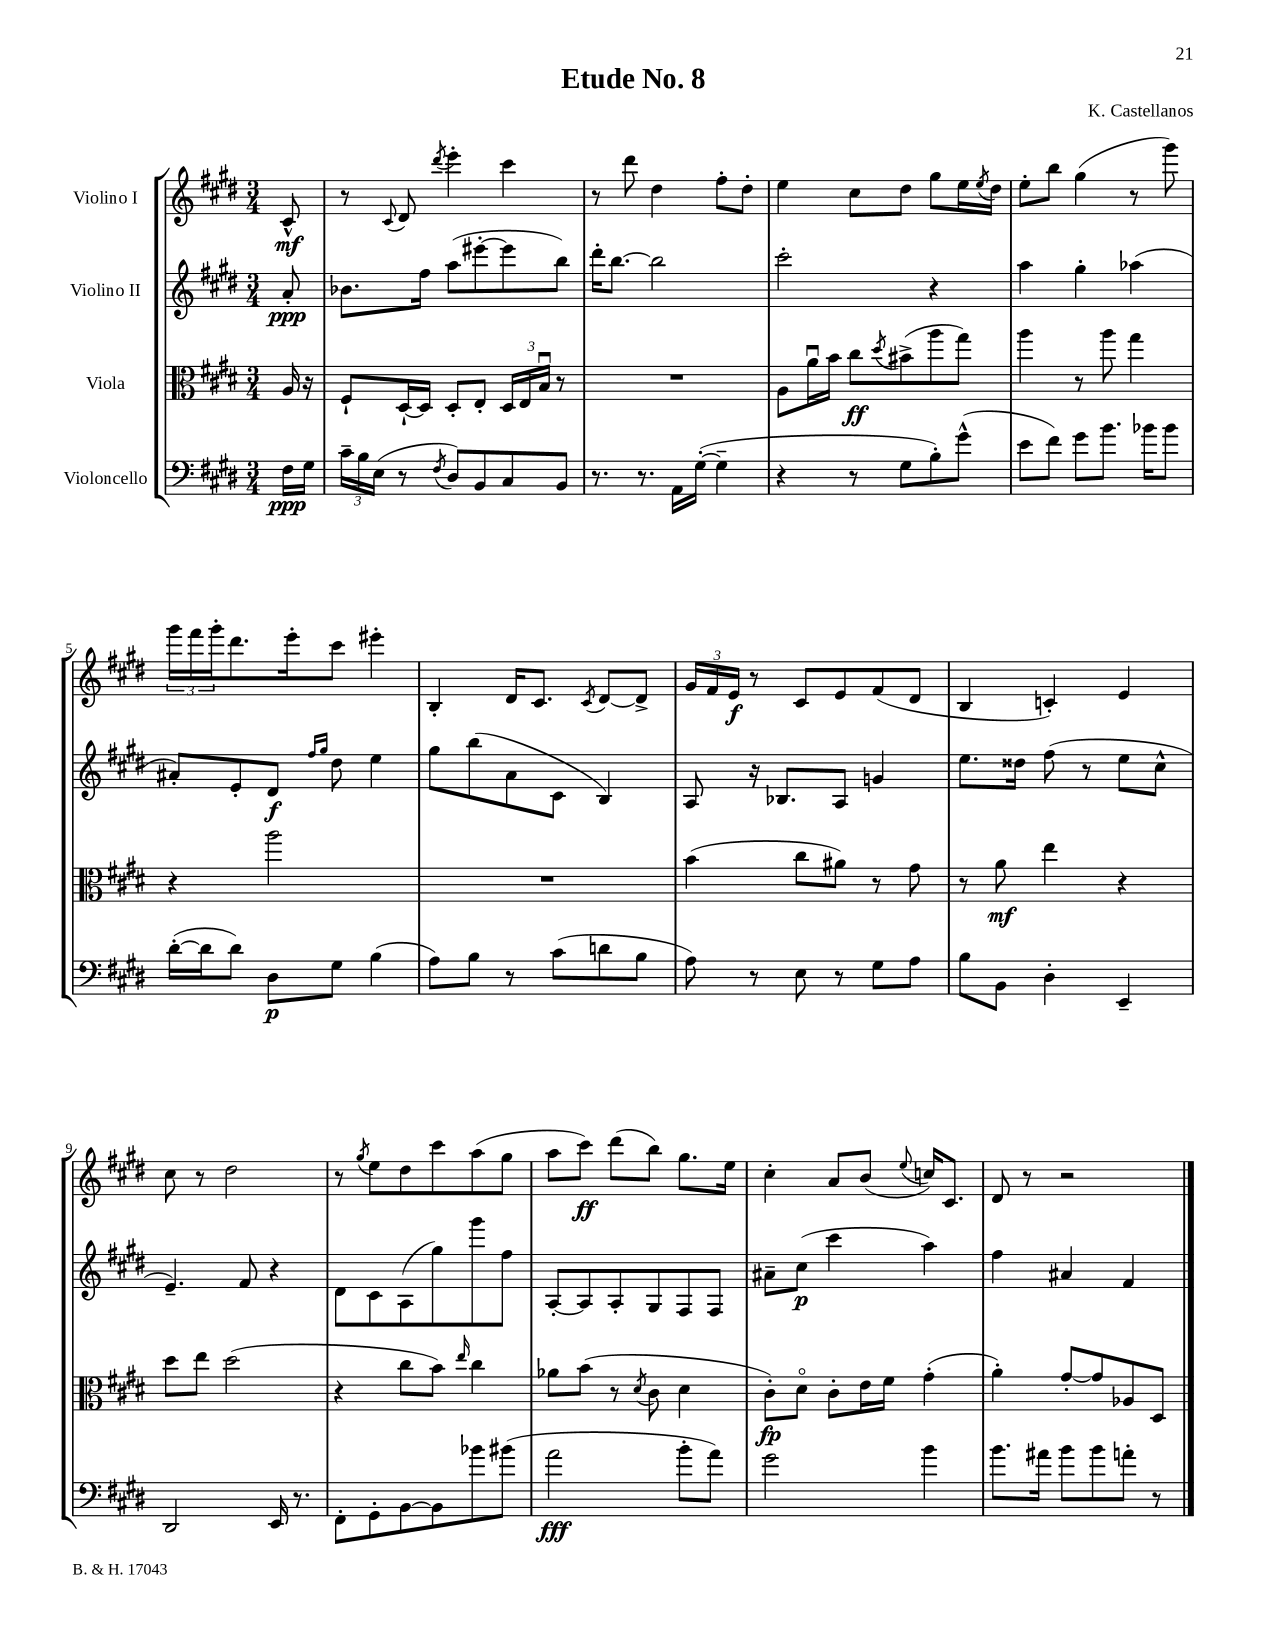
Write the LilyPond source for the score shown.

\header { title = "Etude No. 8" composer = "K. Castellanos" }
<<
\new StaffGroup <<
\new Staff = "s0" \with { instrumentName = "Violino I" } {
    \clef treble \key e \major \numericTimeSignature \time 3/4 \partial 8
    cis'8-^\mf |
    r8 \appoggiatura { cis'8 } dis'8 \acciaccatura { dis'''8 } e'''4-. cis'''4 |
    r8 dis'''8 dis''4 fis''8-. dis''8-. |
    e''4 cis''8 dis''8 gis''8 e''16 \acciaccatura { e''8 } dis''16 |
    e''8-. b''8 gis''4( r8 gis'''8) |
    \tuplet 3/2 { gis'''16 fis'''16 gis'''16-. } dis'''8. e'''16-. cis'''8 eis'''4-. |
    b4-. dis'16 cis'8. \acciaccatura { cis'8 } dis'8~ dis'8-> |
    \tuplet 3/2 { gis'16 fis'16 e'16\f } r8 cis'8 e'8 fis'8( dis'8 |
    b4 c'4-.) e'4 |
    cis''8 r8 dis''2 |
    r8 \acciaccatura { gis''8 } e''8 dis''8 cis'''8 a''8( gis''8 |
    a''8 cis'''8\ff) dis'''8( b''8) gis''8. e''16 |
    cis''4-. a'8 b'8( \appoggiatura { e''8 } c''16) cis'8. |
    dis'8 r8 r2 \bar "|." |
}
\new Staff = "s1" \with { instrumentName = "Violino II" } {
    \clef treble \key e \major \numericTimeSignature \time 3/4 \partial 8
    a'8-.\ppp |
    bes'8. fis''16 a''8( eis'''8~-. eis'''8 b''8) |
    dis'''16-. b''8.~ b''2 |
    cis'''2-. r4 |
    a''4 gis''4-. aes''4( |
    ais'8-.) e'8-. dis'8\f \grace { fis''16 gis''16 } dis''8 e''4 |
    gis''8 b''8( a'8 cis'8 b4) |
    a8 r16 bes8. a8 g'4 |
    e''8. disis''16 fis''8( r8 e''8 cis''8-^ |
    e'4.--) fis'8 r4 |
    dis'8 cis'8 a8( gis''8) gis'''8 fis''8 |
    a8~-. a8 a8-. gis8 fis8 fis8 |
    ais'8-- cis''8\p( cis'''4 a''4) |
    fis''4 ais'4 fis'4 \bar "|." |
}
\new Staff = "s2" \with { instrumentName = "Viola" } {
    \clef alto \key e \major \numericTimeSignature \time 3/4 \partial 8
    a16 r16 |
    fis8-! dis16~-! dis16 dis8-. e8-. \tuplet 3/2 { dis16 e16 b16\downbow } r8 |
    R2. |
    a8 a'16\downbow b'16 cis''8\ff \acciaccatura { dis''8 } bis'8->( a''8 gis''8) |
    a''4 r8 a''8 gis''4 |
    r4 a''2 |
    R2. |
    b'4( cis''8 ais'8) r8 gis'8 |
    r8 a'8\mf e''4 r4 |
    dis''8 e''8 dis''2( |
    r4 cis''8 b'8) \grace { e''16 } cis''4 |
    aes'8 b'8( r8 \acciaccatura { dis'8 } cis'8 dis'4 |
    cis'8-.\fp) dis'8\flageolet cis'8-. e'16 fis'16 gis'4-.( |
    a'4-.) gis'8~-. gis'8 aes8 dis8 \bar "|." |
}
\new Staff = "s3" \with { instrumentName = "Violoncello" } {
    \clef bass \key e \major \numericTimeSignature \time 3/4 \partial 8
    fis16\ppp gis16 |
    \tuplet 3/2 { cis'16-- b16 e16( } r8 \acciaccatura { fis8 } dis8) b,8 cis8 b,8 |
    r8. r8. a,16 gis16~-.( gis4-- |
    r4 r8 gis8 b8-.) gis'8-^( |
    e'8 fis'8) gis'8 b'8. bes'16 bes'8 |
    dis'16~-.( dis'16 dis'8) dis8\p gis8 b4( |
    a8) b8 r8 cis'8( d'8 b8 |
    a8) r8 e8 r8 gis8 a8 |
    b8 b,8 dis4-. e,4-- |
    dis,2 e,16 r8. |
    fis,8-. gis,8-. b,8~ b,8 bes'8 bis'8( |
    a'2\fff b'8-. a'8) |
    gis'2 b'4 |
    b'8. ais'16 b'8 b'8 a'8-. r8 \bar "|." |
}
>>
>>
